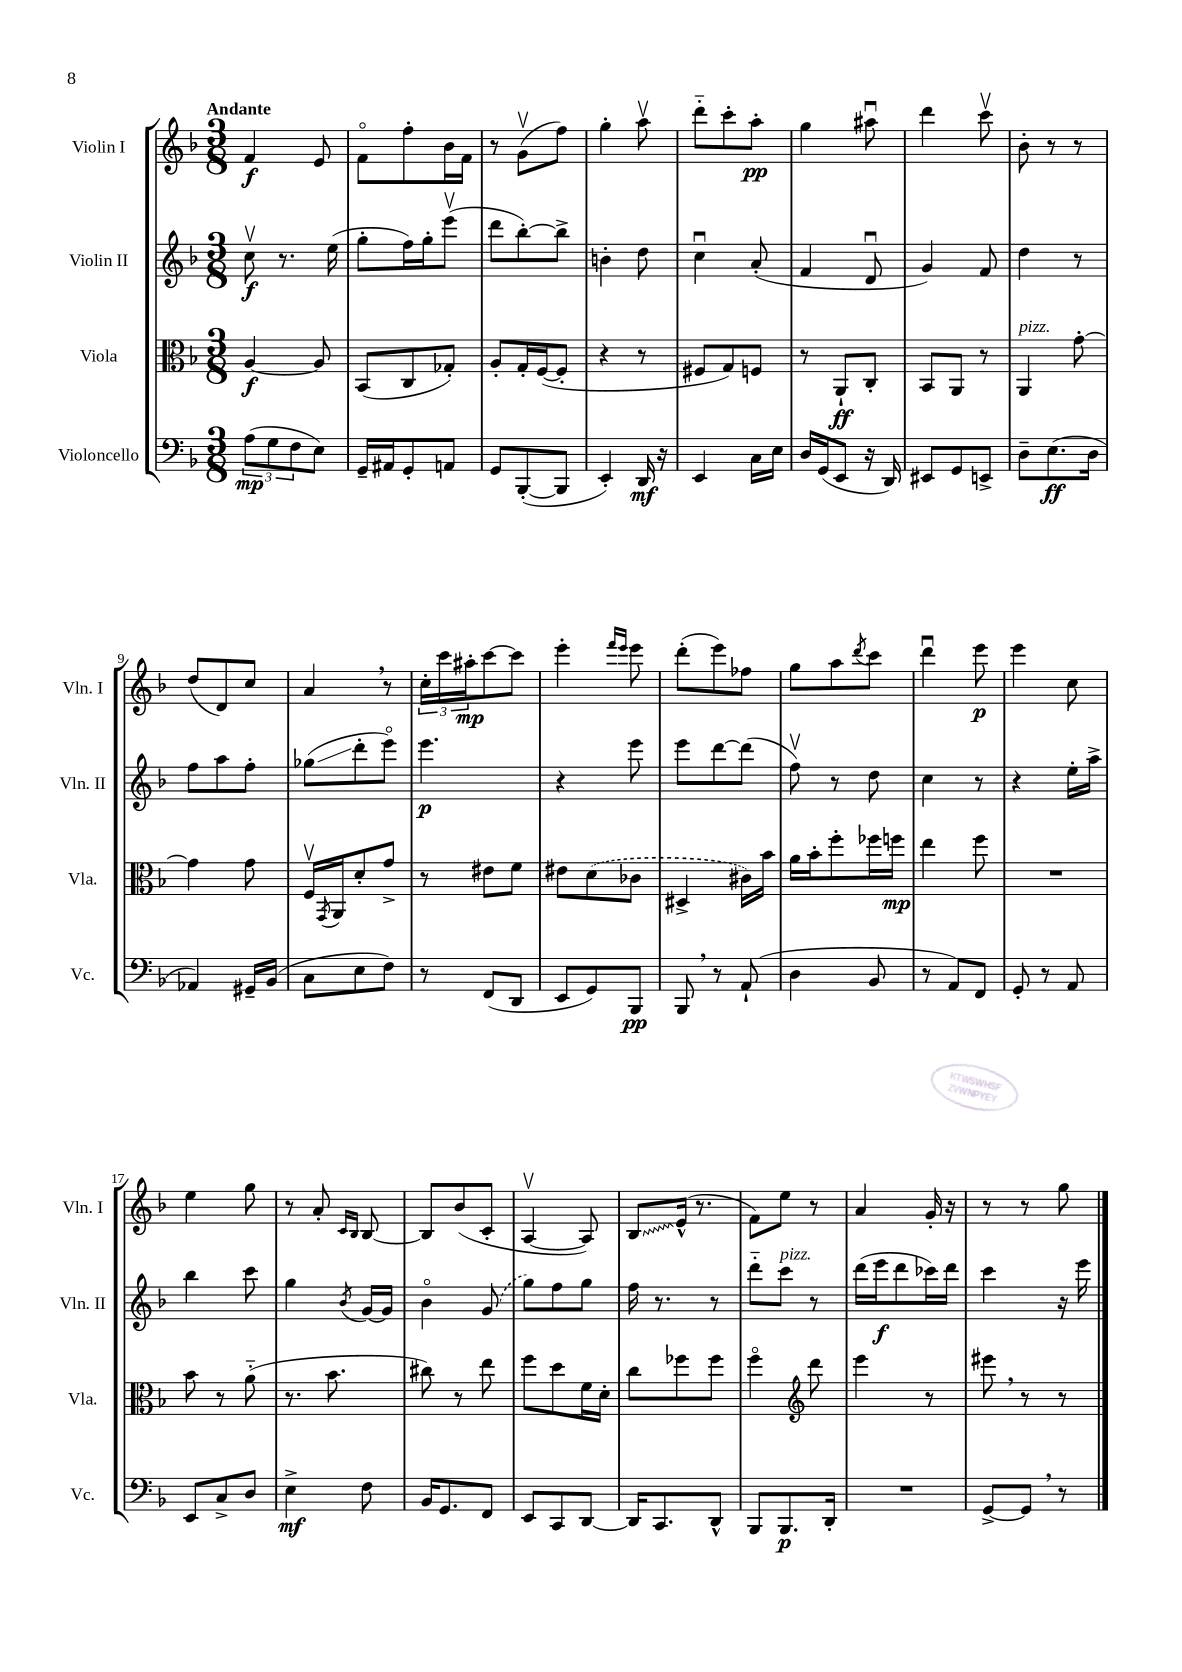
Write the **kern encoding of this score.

**kern	**kern	**kern	**kern
*staff4	*staff3	*staff2	*staff1
*clefF4	*clefC3	*clefG2	*clefG2
*k[b-]	*k[b-]	*k[b-]	*k[b-]
*M3/8	*M3/8	*M3/8	*M3/8
(12A	[4A	8ccv	4f
12G	.	.	.
.	.	8.r	.
12F	.	.	.
8E)	8A]	.	8e
.	.	(16ee	.
=	=	=	=
16GG~	(8BB-	8gg'	8fo
16AA#	.	.	.
8GG'	8C	16ff)	8ff'
.	.	16gg'	.
8AA	8G-')	(8eeev	16b-
.	.	.	16f
=	=	=	=
8GG	8A'	8ddd	8r
([8BBB-'	16G'	[8bb-')	(8gv
.	([16F	.	.
8BBB-]	8F']	8bb-^]	8ff)
=	=	=	=
4EE')	4r	4b'	4gg'
16DD	8r	8dd	8aav
16r	.	.	.
=	=	=	=
4EE	8F#	4ccu	8ddd'~
.	8G)	.	8ccc'
16C	8F	(8a'	8aa'
16E	.	.	.
=	=	=	=
16D	8r	4f	4gg
(16GG	.	.	.
8EE	8AA`	.	.
16r	8C'	8du	8aa#u
16DD)	.	.	.
=	=	=	=
8EE#	8BB-	4g)	4ddd
8GG	8AA	.	.
8EE^	8r	8f	8cccv
=	=	=	=
8D~	4AA	4dd	8b-'
(8.E	.	.	8r
.	[8g'	8r	8r
16D	.	.	.
=	=	=	=
4AA-)	4g]	8ff	(8dd
.	.	8aa	8d)
16GG#~	8g	8ff'	8cc
(16BB-	.	.	.
=	=	=	=
8C	16Fv	(8gg-	4a
.	8qGG	.	.
.	16AA	.	.
8E	8d'	8ddd'	.
8F)	8g^	8eeeo)	8r
=	=	=	=
8r	8r	4.eee	24cc'
.	.	.	24ccc
.	.	.	24aa#'
(8FF	8e#	.	[8ccc
8DD	8f	.	8ccc]
=	=	=	=
8EE	8e#	4r	4eee'
8GG)	(8d	.	.
.	.	.	16qqfff
.	.	.	16qqeee
8BBB-	8c-	8eee	8eee
=	=	=	=
8BBB-	4D#^	8eee	(8ddd'
8r	.	[8ddd	8eee)
(8AA`	16c#)	(8ddd]	8ff-
.	16b-	.	.
=	=	=	=
4D	16a	8ffv)	8gg
.	16b-'	.	.
.	8ff'	8r	8aa
.	.	.	8qddd
8BB-	16ff-	8dd	8ccc
.	16ff	.	.
=	=	=	=
8r	4ee	4cc	4dddu
8AA)	.	.	.
8FF	8ff	8r	8eee
=	=	=	=
8GG'	4.r	4r	4eee
8r	.	.	.
8AA	.	16ee'	8cc
.	.	16aa^	.
=	=	=	=
8EE	8b-	4bb-	4ee
8C^	8r	.	.
8D	(8a'~	8ccc	8gg
=	=	=	=
4E^	8.r	4gg	8r
.	.	.	8a'
.	8.b-	.	.
.	.	.	16qqc
.	.	8qb-	16qqB-
8F	.	[16g	[8B-
.	.	16g]	.
=	=	=	=
16BB-	8cc#)	4b-o	8B-]
8.GG	.	.	.
.	8r	.	(8b-
8FF	8ee	(8g	8c'
=	=	=	=
8EE	8ff	8gg)	[4Av
8CC	8dd	8ff	.
[8DD	16f	8gg	8A])
.	16d'	.	.
=	=	=	=
16DD]	8cc	16ff	8B-
8.CC	.	8.r	.
.	8ff-	.	(16e^^
.	.	.	8.r
8DD^^	8ff-	8r	.
=	=	=	=
8BBB-	4ffo	8ddd'~	8f)
8.BBB-	.	8ccc	8ee
*	*clefG2	*	*
.	8ddd	8r	8r
16DD'	.	.	.
=	=	=	=
4.r	4eee	(16ddd	4a
.	.	16eee	.
.	.	8ddd	.
.	8r	16ccc-)	16g'
.	.	16ddd	16r
=	=	=	=
[8GG^	8eee#	4ccc	8r
8GG]	8r	.	8r
8r	8r	16r	8gg
.	.	16eee	.
==	==	==	==
*-	*-	*-	*-
